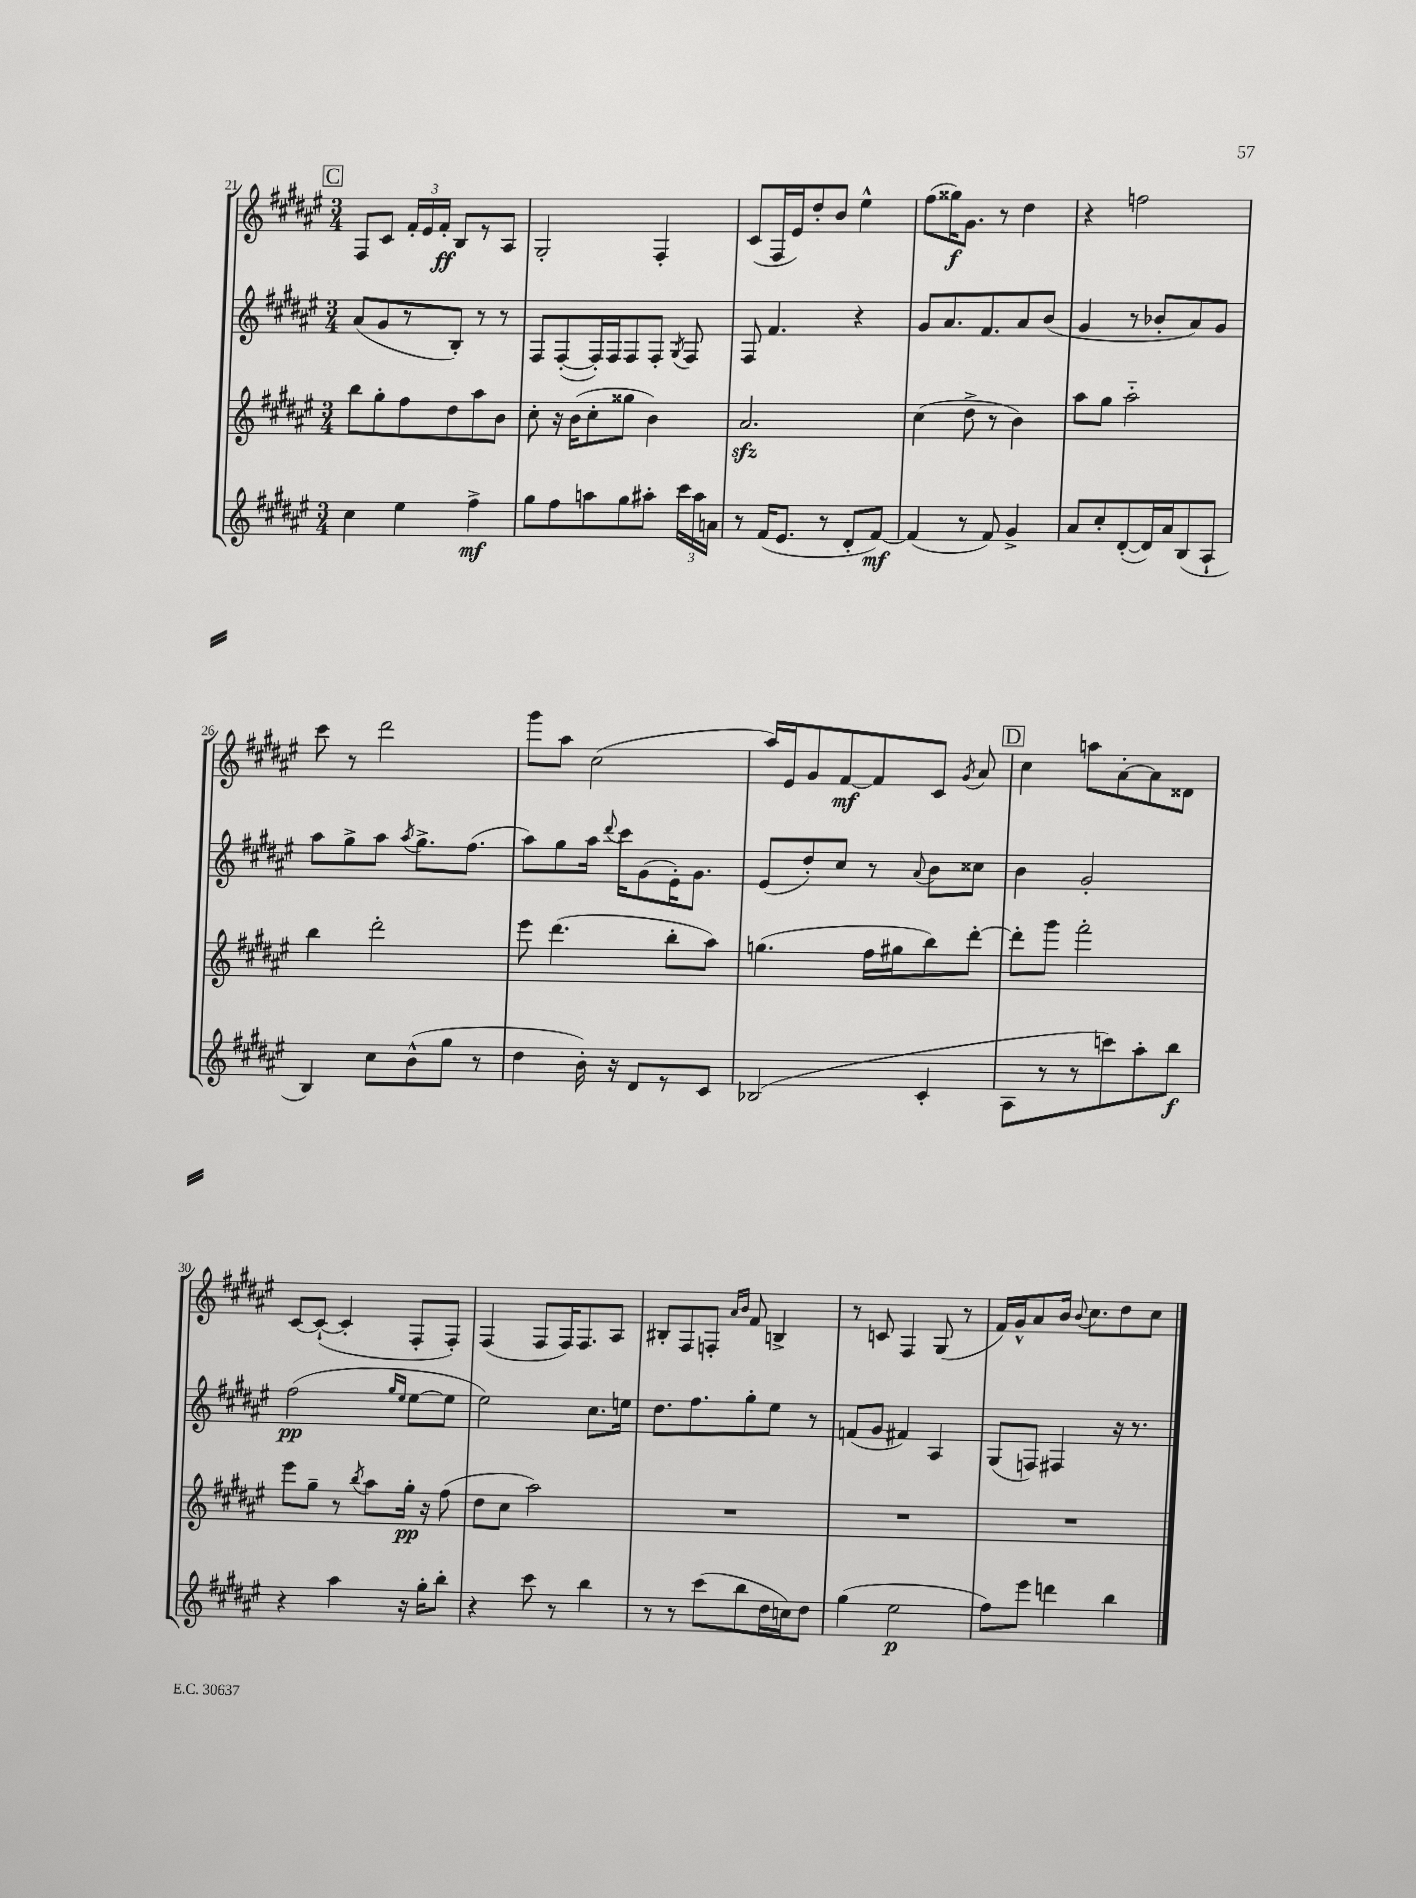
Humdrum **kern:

**kern	**kern	**kern	**kern
*staff4	*staff3	*staff2	*staff1
*clefG2	*clefG2	*clefG2	*clefG2
*k[f#c#g#d#a#e#]	*k[f#c#g#d#a#e#]	*k[f#c#g#d#a#e#]	*k[f#c#g#d#a#e#]
*M3/4	*M3/4	*M3/4	*M3/4
4cc#	8bb	(8a#	8F#
.	8gg#'	8g#	8c#
4ee#	8ff#	8r	24f#'
.	.	.	24e#
.	.	.	24f#'
.	8dd#	8B')	8B
4ff#^	8aa#	8r	8r
.	8b	8r	8A#
=	=	=	=
8gg#	8cc#'	8F#	2G#'
8ff#	16r	([8F#'	.
.	(16b	.	.
8aa	8cc#'	16F#'])	.
.	.	16F#	.
8gg#	8gg##	8F#	.
8aa#'	4b)	8F#'	4F#'
.	.	8qG#	.
24ccc#	.	8F#	.
24aa#	.	.	.
24a	.	.	.
=	=	=	=
8r	2.a#	8F#	(8c#
(16f#	.	4.f#	16F#
8.e#	.	.	16e#)
.	.	.	8dd#'
8r	.	.	8b
8d#'	.	4r	4ee#^^
[8f#)	.	.	.
=	=	=	=
(4f#]	(4cc#	8g#	(8ff#
.	.	8.a#	16gg##)
.	.	.	8.g#
8r	8dd#^	.	.
.	.	8.f#	.
8f#)	8r	.	8r
4g#^	4b)	8a#	4dd#
.	.	(8b	.
=	=	=	=
8a#	8aa#	4g#	4r
8cc#'	8gg#	.	.
([8d#'	2aa#'~	8r	2ff
16d#])	.	8b-'	.
16a#	.	.	.
(8B	.	8a#)	.
8A#`	.	8g#	.
=	=	=	=
4B)	4bb	8aa#	8ccc#
.	.	8gg#^	8r
8cc#	2ddd#'	8aa#	2ddd#
.	.	8qaa#	.
(8b^^	.	8.gg#^	.
8gg#	.	.	.
.	.	(8.ff#	.
8r	.	.	.
=	=	=	=
4dd#	8eee#	8aa#)	8ggg#
.	(4.ddd#	8gg#	8aa#
16b')	.	16aa#	(2cc#
.	.	8qqddd#	.
16r	.	16ccc#	.
8d#	.	(8g#	.
8r	8bb'	16e#')	.
.	.	8.g#	.
8c#	8aa#)	.	.
=	=	=	=
(2B-	(4.gg	(8e#	16aa#)
.	.	.	16e#
.	.	8dd#')	8g#
.	.	8cc#	[8f#
.	16ff#	8r	8f#]
.	16gg#	.	.
.	.	8qqa#	.
4c#'	8bb)	8b	8c#
.	.	.	8qg#
.	[8ddd#'	8cc##	8a#
=	=	=	=
8A#	8ddd#']	4b	4cc#
8r	8ggg#	.	.
8r	2fff#'	2g#'	8aa
8ccc)	.	.	[8a#'
8aa#'	.	.	8a#]
8bb	.	.	8d##
=	=	=	=
4r	8eee#	(2ff#	[8c#
.	8gg#~	.	(8c#`_
4aa#	8r	.	4c#']
.	8qbb	.	.
.	8aa#	.	.
.	.	16qqgg#	.
.	.	16qqee#	.
16r	16gg#'	[8ee#	8F#'
16gg#'	16r	.	.
8bb'	(8ff#	8ee#]	8F#')
=	=	=	=
4r	8dd#	2ee#)	(4F#
.	8cc#	.	.
8ccc#	2aa#)	.	8F#
8r	.	.	16F#)
.	.	.	8.F#
4bb	.	8.cc#	.
.	.	.	8A#
.	.	16ee	.
=	=	=	=
8r	2.r	8.dd#	8B#'
8r	.	.	8F#
.	.	8.ff#	.
(8ccc#	.	.	8F'
.	.	.	16qqa#
.	.	.	16qqb
8bb	.	8gg#'	8f#
16dd#	.	8ee#	4B^
16cc)	.	.	.
8dd#	.	8r	.
=	=	=	=
(4gg#	2.r	(8f	8r
.	.	8g#	8c
2ee#	.	4f#)	4F#
.	.	4A#	(8G#
.	.	.	8r
=	=	=	=
8ff#)	2.r	(8G#	16f#)
.	.	.	16g#^^
8eee#	.	8F)	8a#
4ddd	.	4F#	16b
.	.	.	8qqb
.	.	.	8.cc#
4bb	.	16r	8dd#
.	.	8.r	.
.	.	.	8cc#
==	==	==	==
*-	*-	*-	*-
